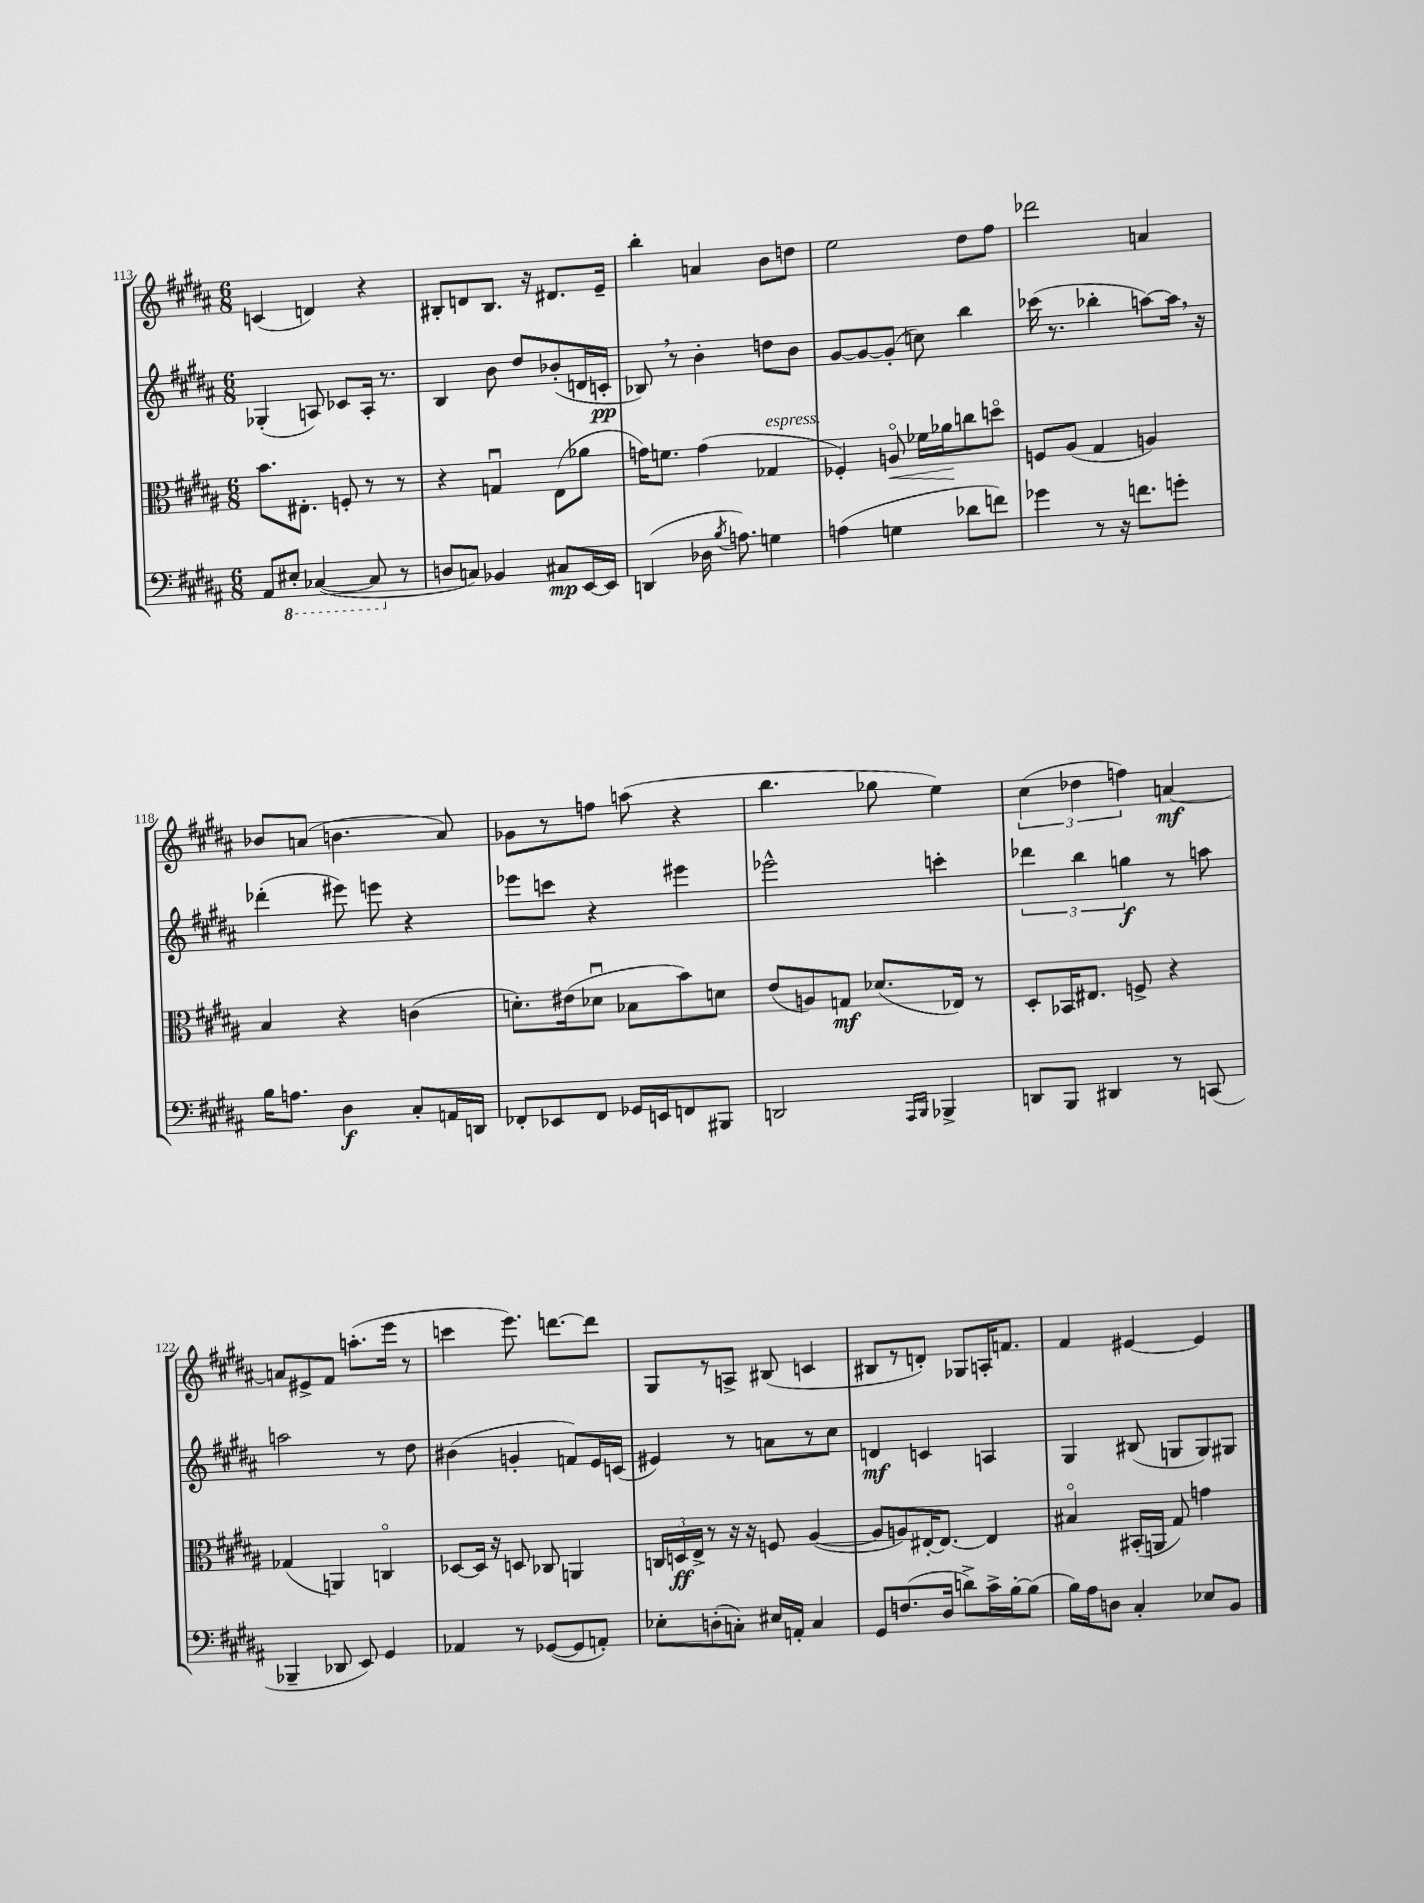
<<
\new StaffGroup <<
\new Staff = "s0" {
    \clef treble \key b \major \numericTimeSignature \time 6/8
    \autoBeamOff c'4( d'4) r4 |
    bis8[-. d'8 bis8.] r16 dis'8.[ e'16]-- |
    b''4-. a'4 b'8[ d''8] |
    e''2 dis''8[ fis''8] |
    des'''2 a'4 |
    bes'8[ a'8]( b'4. a'8) |
    ges'8[ r8 f''8] a''8( r4 |
    b''4. ges''8 e''4) |
    \tuplet 3/2 { cis''4( des''4 f''4) } a'4~\mf |
    a'8[ eis'8-> fis'8] a''8.[-.( e'''16] r8 |
    c'''4 e'''8.) d'''8.[~ d'''8] |
    gis8[ r8 a8]-> bis8( c'4 |
    bis8[ r8 d'8]-.) ges8[ a16-. f'8.] |
    fis'4 eis'4~ eis'4 \bar "|." |
}
\new Staff = "s1" {
    \clef treble \key b \major \numericTimeSignature \time 6/8
    \autoBeamOff ges4-.( a8) ces'8[ a16]-. r8. |
    b4 b'8 dis''8[ bes'8-.( d'16 c'16]-.\pp |
    bes8) \breathe r8 b'4-. d''8[ b'8] |
    gis'8[~ gis'8~ gis'8]-.( c''8) b''4 |
    ces'''16( r8. bes''4-. a''8[~) a''16] \breathe r16 |
    des'''4-.( eis'''8) e'''8 r4 |
    ees'''8[ c'''8] r4 eis'''4 |
    ees'''2-^ c'''4-. |
    \tuplet 3/2 { des'''4 b''4 g''4\f } r8 a''8 |
    a''2 r8 dis''8 |
    bis'4( g'4-. f'8[) e'16 c'16]( |
    eis'4) r8 a'8[ r8 cis''8] |
    d'4\mf c'4 a4 |
    gis4 bis8( g8[ g8) gis8] \bar "|." |
}
\new Staff = "s2" {
    \clef alto \key b \major \numericTimeSignature \time 6/8
    \autoBeamOff b'8.[ eis8.]-. f8-. r8 r8 |
    r4 g4\downbow e8[( aes'8] |
    g'16[) f'8.] g'4( ges4^\markup { \italic "espress." } |
    fes4-.) a8\flageolet\< fes'16[ aes'16\! c''8 d''8]\flageolet |
    f8[ ais8]( gis4 a4) |
    b4 r4 c'4( |
    d'8.[-.) eis'16( des'8]\downbow bes8[ b'8) d'8] |
    e'8[( a8) g8]\mf des'8.[( ees16]) r8 |
    dis8[-. bes,16 eis8.] f8-> r4 |
    ges4( a,4) c4\flageolet |
    des8[~ des16] r16 d8 ces8 a,4 |
    \tuplet 3/2 { c16[ d16\ff e16]-> } r8 r16 r16 f8 ais4~( |
    ais8[ a8) eis16~-. eis8.]~ eis4 |
    bis4\flageolet bis,16[-.( a,16] gis8) g'4 \bar "|." |
}
\new Staff = "s3" {
    \clef bass \key b \major \numericTimeSignature \time 6/8
    \autoBeamOff ais,8[ \ottava #-1 eis,8]-. ces,4~( ces,8 \ottava #0 r8 |
    d8[ c8]) bes,4 cis8[\mp e,16~ e,16] |
    d,4( des16 \acciaccatura { b8 } a8.) g4 |
    a4( g4 des'8[ f'8]) |
    ges'4 r8 r16 f'8.[ g'8]-. |
    b16[ a8.] dis4\f cis8[-. a,16 d,16] |
    fes,8[-. ees,8 fes,8] ges,16[ e,16 f,8 bis,,8] |
    d,2 \grace { ais,,16[ b,,16] } bes,,4-> |
    d,8[ b,,8] dis,4 r8 c,8( |
    bes,,4-- des,8 e,8) gis,4 |
    aes,4 r8 ges,8[~( ges,8 a,8]-.) |
    ees8[-. d8-.( c8]-.) eis16[ a,16]-. c4 |
    gis,8[ f8.( dis16] d'8[->) cis'16-> b16~-. b8]( |
    b16[) ais16 d8] cis4-. ees8[ b,8] \bar "|." |
}
>>
>>
\layout { \context { \Score currentBarNumber = #113 } }
